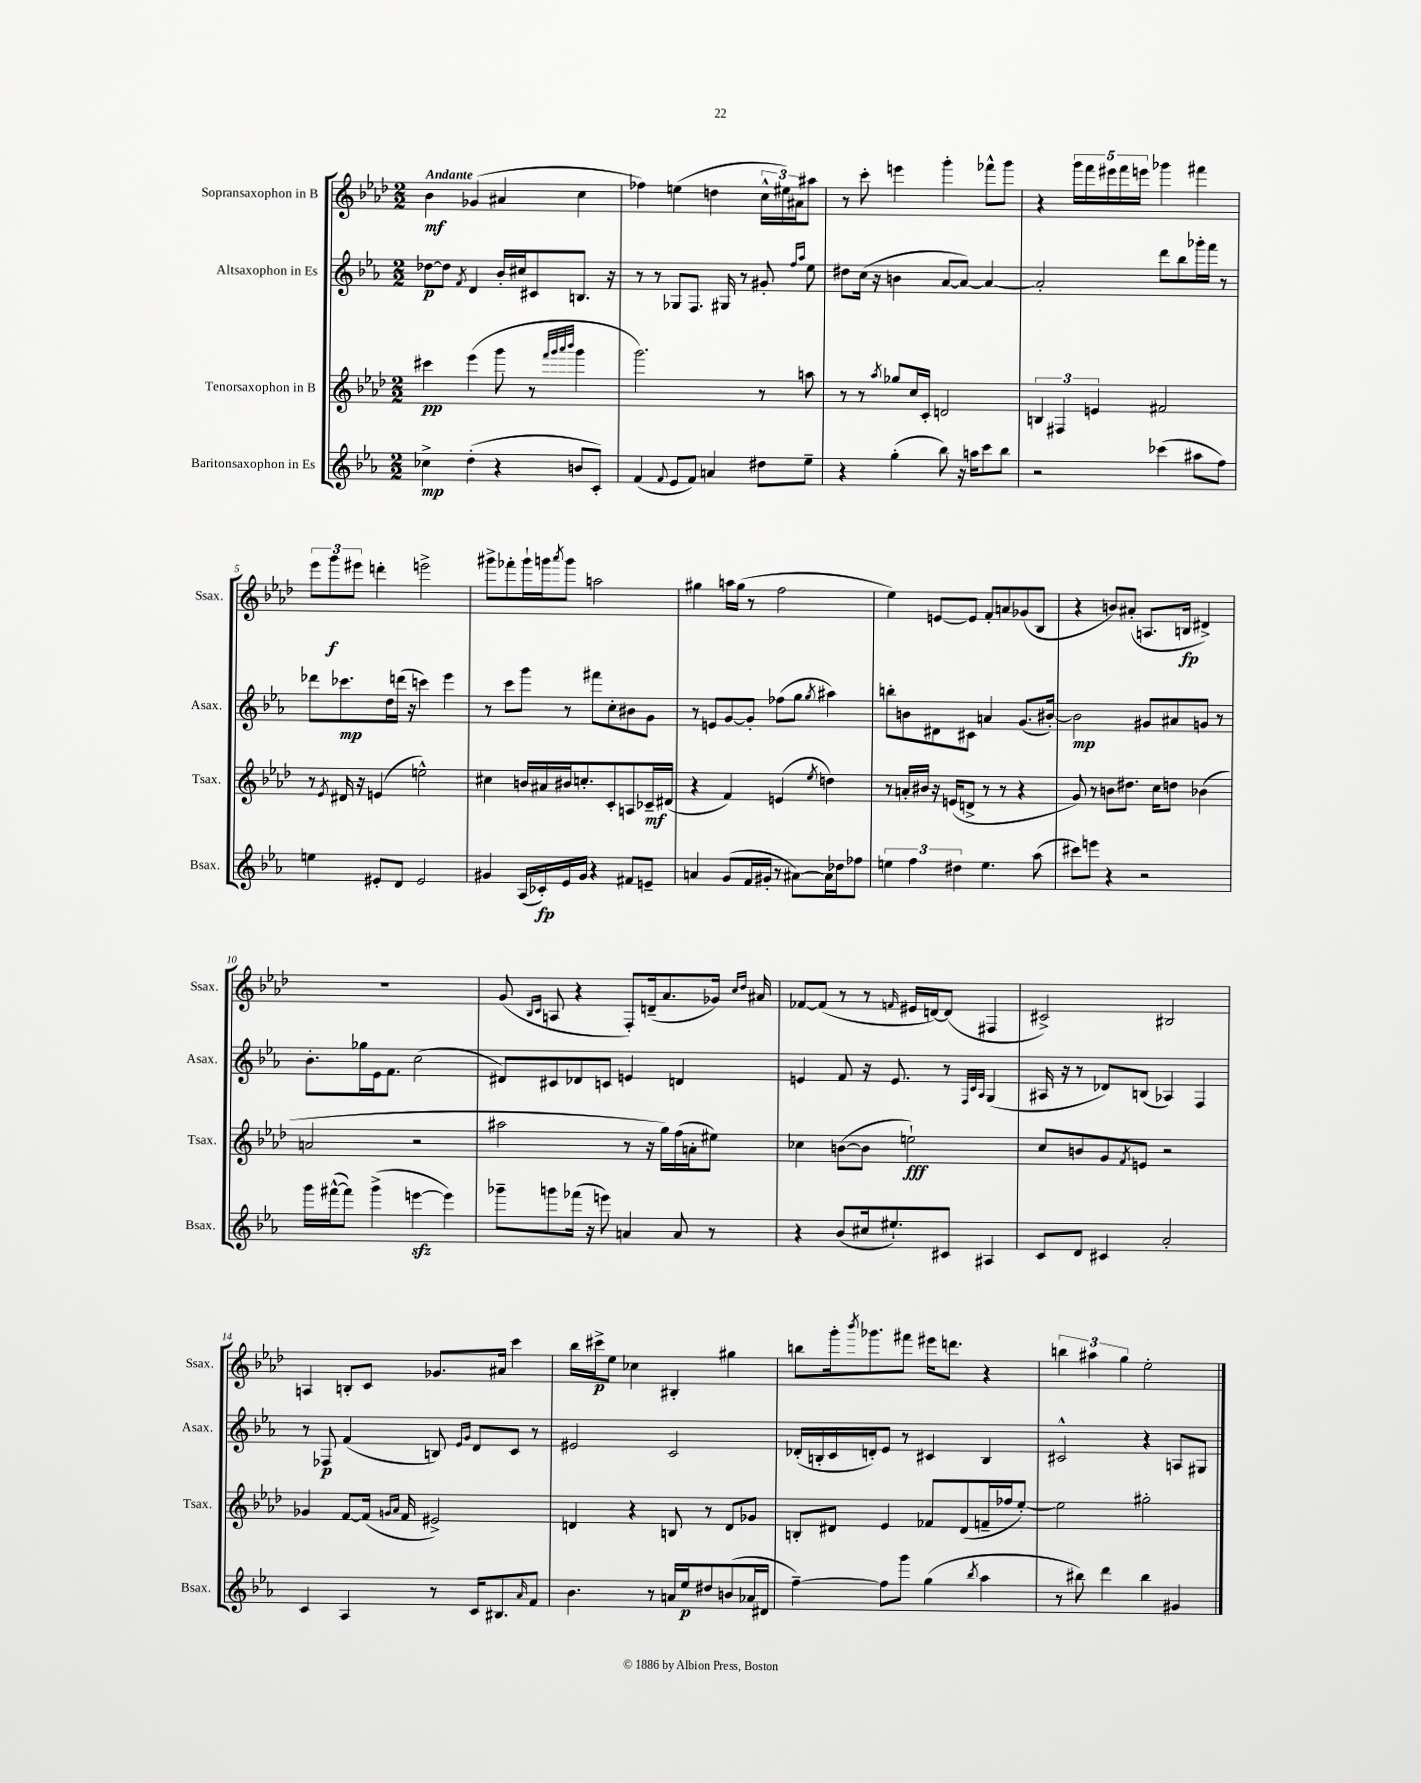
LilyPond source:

<<
\new StaffGroup <<
\new Staff = "s0" \with { instrumentName = "Sopransaxophon in B" shortInstrumentName = "Ssax." } {
    \clef treble \key aes \major \numericTimeSignature \time 2/2 \tempo "Andante"
    bes'4\mf ges'4( ais'4 c''4 |
    fes''4) e''4( d''4 \tuplet 3/2 { c''16-^ eis''16) ais'16 } ais''8 |
    r8 c'''8-. e'''4 g'''4-. fes'''8-^ g'''8 |
    r4 \tuplet 5/4 { g'''16 f'''16 eis'''16 f'''16 e'''16 } ges'''4 fis'''4 |
    \tuplet 3/2 { ees'''8 g'''8\f eis'''8 } d'''4-. e'''2-> |
    gis'''8-> fes'''8-. gis'''16-! g'''16 \acciaccatura { aes'''8 } g'''8 a''2 |
    gis''4 a''16 gis''16( r8 f''2 |
    ees''4) e'8~ e'8 f'8-. a'8 ges'8( bes8 |
    r4 b'8) ais'8-.( a8. b16\fp dis'4->) |
    R1 |
    g'8( \grace { bes16 c'16 } a8 r4 f8-.) d'16--( aes'8. ges'16) \grace { c''16 des''16 } ais'16 |
    fes'8~ fes'8( r8 r8 \grace { f'16 } eis'16 d'16~) d'8( fis4 |
    cis'2->) bis2 |
    a4 b8-. c'8 ges'8. ais'16 c'''4 |
    bes''16 cis'''16->\p ees''8 ces''4 bis4-. gis''4 |
    b''8 g'''16-. \acciaccatura { bes'''8 } ges'''8. fis'''8 eis'''16 d'''8. r4 |
    \tuplet 3/2 { b''4 ais''4 g''4 } ees''2-. \bar "|." |
}
\new Staff = "s1" \with { instrumentName = "Altsaxophon in Es" shortInstrumentName = "Asax." } {
    \clef treble \key ees \major \numericTimeSignature \time 2/2
    des''8~\p des''8 \acciaccatura { f'8 } d'4 bes'16-. cis''16 cis'8 b8. r16 |
    r8 r8 ges8 f8. gis16 r8 gis'8-. \grace { f''16 aes''16 } ees''8 |
    dis''8 c''16( r16 b'4 aes'8~ aes'8~) aes'4~ |
    aes'2-. d'''8 bes''8 ges'''16-. f'''16 r8 |
    des'''8 ces'''8.\mp d''16 d'''16( r16 c'''4) ees'''4 |
    r8 c'''8 g'''8 r8 fis'''8 c''8-. bis'8 g'8 |
    r8 e'8 g'8~ g'8-. fes''8( g''8 \acciaccatura { g''8 } ais''4) |
    b''8-. b'8 dis'8 cis'8 a'4 g'8.( bis'16~-.) |
    bis'2\mp gis'8 ais'8 g'8 r8 |
    bes'8.-. ges''16 ees'16 f'8. c''2( |
    dis'8) cis'8 des'8 c'8 e'4 d'4 |
    e'4 f'8 r16 e'8. r8 \grace { f32 c'32 aes32 } g4( |
    ais16 r16 r8 des'8) b8( aes4) f4 |
    r8 fes8\p f'4( b8) \grace { ees'16 g'16 } d'8 c'8 r8 |
    eis'2 c'2 |
    des'16-.( b16-. c'16 d'16-.) ees'8 r8 cis'4 b4 |
    cis'2-^ r4 a8 gis8 \bar "|." |
}
\new Staff = "s2" \with { instrumentName = "Tenorsaxophon in B" shortInstrumentName = "Tsax." } {
    \clef treble \key aes \major \numericTimeSignature \time 2/2
    cis'''4\pp ees'''4( g'''8 r8 \grace { f'''32 g'''32 aes'''32 bes'''32 } g'''4 |
    g'''2.) r8 a''8 |
    r8 r8 \acciaccatura { aes''8 } ges''8 c''16 c'16-. d'2 |
    \tuplet 3/2 { b4 fis4 e'4 } fis'2 |
    r8 \acciaccatura { ees'8 } dis'16 r16 e'4( e''2-^) |
    cis''4 b'16 ais'16 bis'16 c''8.-. c'8-. a8 ces'16--\mf dis'16( |
    r4 f'4) e'4( \acciaccatura { ees''8 } d''4) |
    r8 a'16-. bis'16 r16 e'16( d'8-> r8 r8 r4 |
    g'8) r8 b'8 dis''8. c''16 d''8 bes'4( |
    a'2 r2 |
    ais''2 r8 r16 g''16) f''16( a'16-. eis''8) |
    ces''4 b'8~( b'8 e''2-!\fff) |
    c''8 b'8 g'8 \acciaccatura { f'8 } e'8 r2 |
    ges'4 f'8~ f'16( \grace { g'16 aes'16 } f'16 eis'2->) |
    d'4 r4 b8 r8 d'8 ges'8 |
    b8-. dis'8 ees'4 fes'8 dis'8( f'16-- fes''16 ees''8~-.) |
    ees''2 gis''2-. \bar "|." |
}
\new Staff = "s3" \with { instrumentName = "Baritonsaxophon in Es" shortInstrumentName = "Bsax." } {
    \clef treble \key ees \major \numericTimeSignature \time 2/2
    ces''4->\mp d''4-.( r4 b'8 c'8-.) |
    f'4( \appoggiatura { f'8 } ees'8 f'8) a'4 dis''8 ees''8-- |
    r4 g''4-.( bes''8) r16 a''16 c'''8 bes''8 |
    r2 ces'''4( ais''8 f''8) |
    e''4 eis'8-. d'8 eis'2 |
    gis'4 aes16( ces'16-.\fp) ees'16 gis'16 r4 fis'8 e'8-- |
    a'4 g'8( f'16 gis'16-. r8 ais'8~) ais'16 des''16 fes''8 |
    \tuplet 3/2 { e''4 f''4 dis''4 } e''4. aes''8( |
    cis'''8) e'''8 r4 r2 |
    g'''16 fis'''16~-^( fis'''8) g'''4->( e'''4~\sfz e'''4) |
    ges'''8-- g'''8 fes'''16( r16 e'''8) a'4 a'8 r8 |
    r4 bes'8( cis''16 eis''8.-!) cis'8 ais4 |
    c'8 d'8 cis'4 aes'2-. |
    c'4 aes4 r8 c'16 bis8. \grace { aes'16 } f'8 |
    bes'4. r8 a'16 ees''16\p dis''8 b'8( aes'16 dis'16 |
    f''4~--) f''8 g'''8 g''4( \acciaccatura { bes''8 } aes''4 |
    r8 bis''8) d'''4 bis''4 gis'4 \bar "|." |
}
>>
>>
